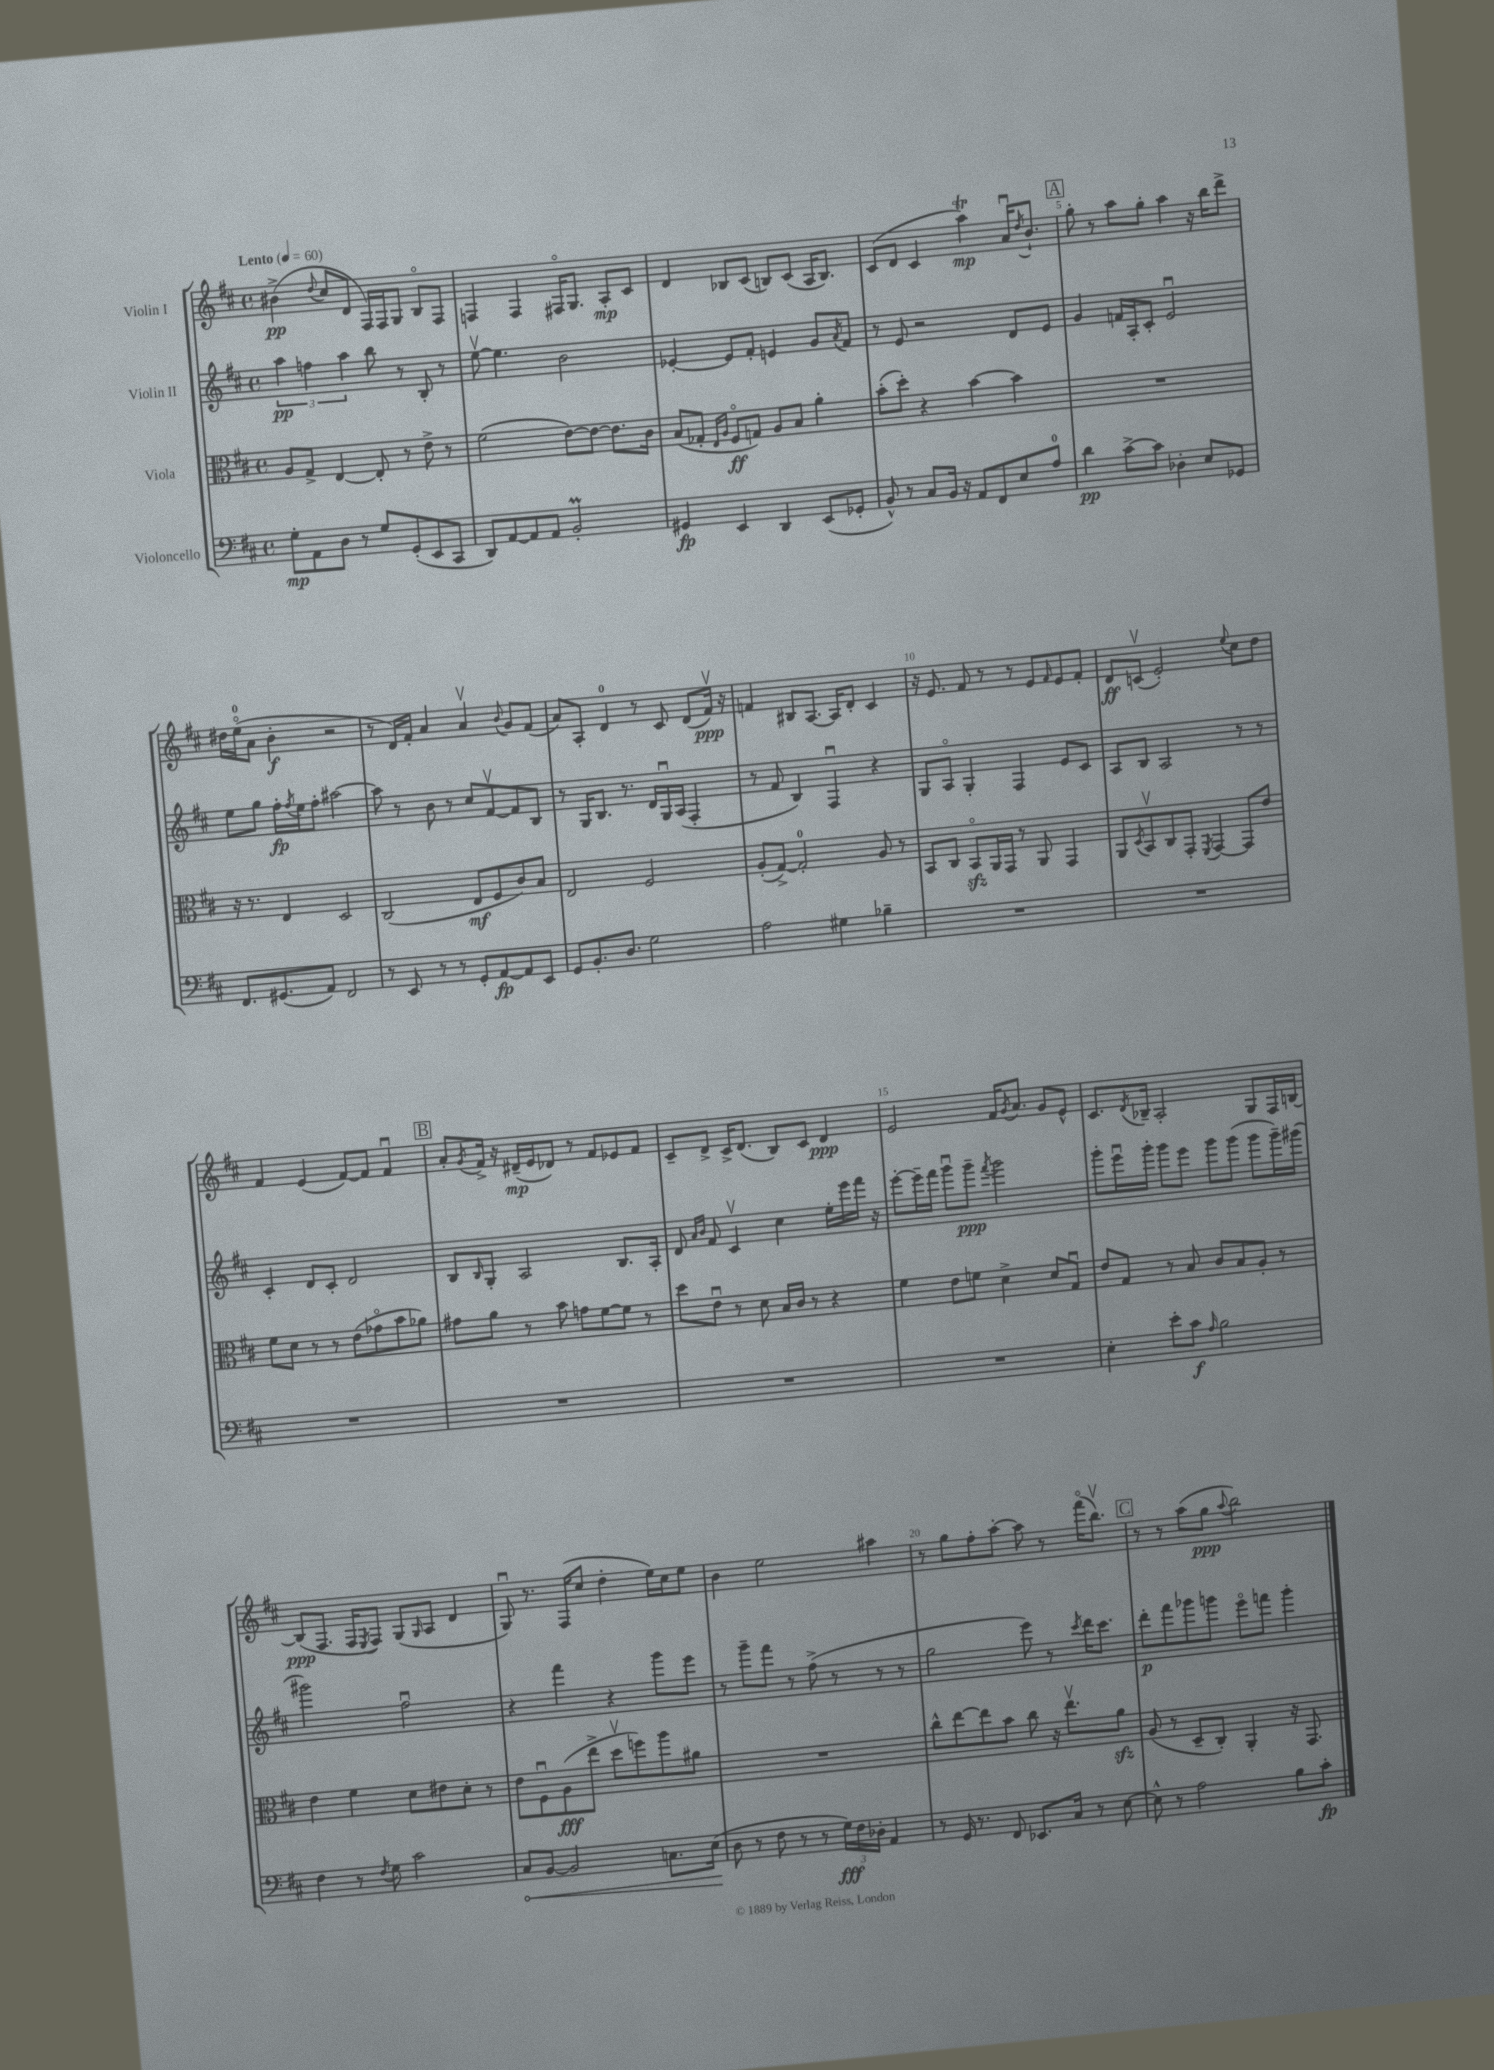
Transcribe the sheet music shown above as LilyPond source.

<<
\new StaffGroup <<
\new Staff = "s0" \with { instrumentName = "Violin I" } {
    \clef treble \key d \major \defaultTimeSignature \time 4/4 \tempo "Lento" 4 = 60
    bis'4->\pp( \appoggiatura { d''8 } cis''8 d'8 fis16) fis16 g8 b8\flageolet fis8 |
    f4 f4 fis16\flageolet g8. a8-.\mp cis'8 |
    d'4 bes8 cis'8( b8) cis'8( a16 b8.) |
    cis'8( d'8 cis'4 a''4\trill\mp) a'16\downbow \acciaccatura { d''8 } b'8.-! |
    \mark \markup { \box "A" } g''8-. r8 a''8 g''8-. a''4 r16 b''16 d'''8-> |
    dis''16 e''16-0\flageolet( a'8 b'4-.\f r2 |
    r8 d'16) fis'16-. a'4 a'4\upbow \appoggiatura { b'8 } g'8 fis'8( |
    a'8) a8-. d'4-0 r8 cis'8 d'8( fis'16\upbow\ppp) r16 |
    f'4 bis8 a8.~ a16 d'8-. cis'4 |
    r16 e'8. fis'8 r8 r8 e'8 \grace { fis'16 } e'8 fis'8-. |
    d'8\ff c'8\upbow( e'2-.) \appoggiatura { e''8 } cis''8 d''8 |
    fis'4 e'4( fis'8~) fis'8 fis'4\downbow |
    \mark \markup { \box "B" } a'8-. \acciaccatura { g'8 } fis'16-> r16 dis'16--\mp( e'16 des'8) r8 fis'8 ees'8 fis'8 |
    cis'8-- d'8-> cis'16-> d'8.( b8) cis'8 d'4\ppp |
    e'2 fis'16 \acciaccatura { g'8 } a'8. g'8 e'8-^ |
    cis'8. \acciaccatura { d'8 } bes16-- a2-. g8 fis16 b16~ |
    b8\ppp( fis8. fis16 \acciaccatura { e8 } fis8) g8( \grace { g16 } a8 d'4 |
    g8\downbow) r8. fis16( cis''8 d''4-. e''16) cis''16 e''8 |
    b'4 e''2 ais''4 |
    r8 g''8 fis''8-. a''8~-. a''8 r8 fis'''16\flageolet( b''8.\upbow) |
    \mark \markup { \box "C" } r8 r8 a''8( g''8\ppp \appoggiatura { a''8 } b''2) \bar "|." |
}
\new Staff = "s1" \with { instrumentName = "Violin II" } {
    \clef treble \key d \major \defaultTimeSignature \time 4/4
    \tuplet 3/2 { a''4\pp f''4 a''4 } b''8 r8 b8-. r8 |
    e''8~\upbow e''4. b'2 |
    ees'4~-. ees'8 fis'8-. e'4 g'8 \acciaccatura { a'8 } fis'8 |
    r8 e'8 r2 d'8 e'8 |
    \mark \markup { \box "A" } g'4 f'16 a16-. cis'8-. e'2\downbow |
    e''8 g''8 fis''16-.\fp \acciaccatura { fis''8 } e''16 fis''8-. ais''2~ |
    ais''8 r8 b'8 r8 cis''8 fis'8~\upbow fis'8 b8 |
    r8 g16 b8. r8. d'16 g16\downbow a16( fis4-. |
    r8 fis'8 b4) fis4\downbow r4 |
    g8 a8\flageolet g4-. fis4 e'8 cis'8 |
    a8 b8 a2 r8 r8 |
    cis'4-. d'8 cis'8-. d'2 |
    \mark \markup { \box "B" } b8 \grace { b16 } g8-. a2 b8. a16-. |
    d'8 \grace { a'16 b'16 } fis'8 cis'4\upbow cis''4 e''16-. e'''16 fis'''16 r16 |
    e'''8~-. e'''16-- fis'''16 g'''8\downbow g'''8--\ppp \acciaccatura { fis'''8 } g'''2 |
    g'''8-. e'''16\downbow g'''16-. g'''8 e'''8 g'''8 g'''8( g'''8 g'''16--) gis'''16( |
    gis'''2) fis''2\downbow |
    r4 fis'''4 r4 g'''8 e'''8 |
    r8 g'''8-- fis'''8 r8 fis''8->( r8 r8 r8 |
    g''2 e'''8) r8 \acciaccatura { cis'''8 } d'''16 cis'''8. |
    \mark \markup { \box "C" } d'''8-.\p fis'''8 ges'''8 g'''8 e'''8\flageolet f'''8 g'''4-. \bar "|." |
}
\new Staff = "s2" \with { instrumentName = "Viola" } {
    \clef alto \key d \major \defaultTimeSignature \time 4/4
    a8 g8-> e4~ e8-. r8 e'8-> r8 |
    fis'2( e'8~) e'8~ e'8. cis'16 |
    b8( ges8-. \grace { e16 a16 } fis8\flageolet\ff g8) a8 b8 a'4-. |
    b'8-.( d''8-.) r4 b'4~ b'4 |
    \mark \markup { \box "A" } R1 |
    r16 r8. e4 d2 |
    cis2( e8\mf fis8 cis'8) b8 |
    e2 fis2 |
    a8-.( g8~->) g2-0-. a8 r8 |
    b,8 cis8 b,8\flageolet\sfz a,16 g,16 r8 a,8 g,4 |
    a,8 \acciaccatura { d8 } b,8\upbow cis8 g,8-. \acciaccatura { fis,8 } g,4~ g,8 e'8 |
    fis'8 d'8 r8 r8 e'8( ges'8\flageolet b'8 aes'8) |
    \mark \markup { \box "B" } gis'8 a'8 r8 b'8 g'8 fis'8~ fis'8 r8 |
    d''8 e'8\downbow r8 d'8 b16 cis'16 r8 r4 |
    fis'4 e'8 f'8 d'4-> d'8 g8\downbow |
    e'8 g8 r8 b8 cis'8 b8 a8-. r8 |
    e'4 fis'4 d'8 eis'8 d'8-. r8 |
    e'8 fis8\downbow a8\fff( e''8-> d''8\upbow f''8) a''8 ais'8 |
    R1 |
    cis''8-^ e''8~ e''8 b'8 cis''8 r16 e''8.\upbow a'8\sfz |
    \mark \markup { \box "C" } a8( r8 d8-- cis8-.) a,4-. r16 g,8. \bar "|." |
}
\new Staff = "s3" \with { instrumentName = "Violoncello" } {
    \clef bass \key d \major \defaultTimeSignature \time 4/4
    g8-.\mp a,8 d8 r8 g8 g,8-.( e,8 cis,8 |
    d,8) a,8~ a,8 a,8 b,2-.\prall |
    gis,4\fp e,4 d,4 e,8( ges,8-. |
    b,8-^) r8 cis8 b,16 r16 a,8 fis,8 e8 a8-0 |
    \mark \markup { \box "A" } d'4\pp cis'8~-> cis'8 des4-. e8 ges,8 |
    fis,8. gis,8.( a,8) fis,2 |
    r8 e,8 r8 r8 g,8-. a,8~\fp a,8 e,8 |
    g,8 b,8.-. d8. g2 |
    a2 gis4 bes4-- |
    R1 |
    R1 |
    R1 |
    \mark \markup { \box "B" } R1 |
    R1 |
    R1 |
    e4-. e'8-. cis'8\f \grace { a16 } b2 |
    fis4 r8 \acciaccatura { fis8 } g8 cis'2 |
    \once \override Hairpin.circled-tip = ##t cis8\< b,8~ b,2 c8. e16\!( |
    d8 r8 fis8 r8 r8 \tuplet 3/2 { g16\fff) fis16 des16-. } a,4 |
    r8 g,16 r8. fis,8 ees,8. cis16 r8 e8~ |
    \mark \markup { \box "C" } e8-^ r8 a2 b8 cis'8-.\fp \bar "|." |
}
>>
>>
\layout { \context { \Score \override BarNumber.break-visibility = ##(#f #t #t) barNumberVisibility = #(every-nth-bar-number-visible 5) } }
